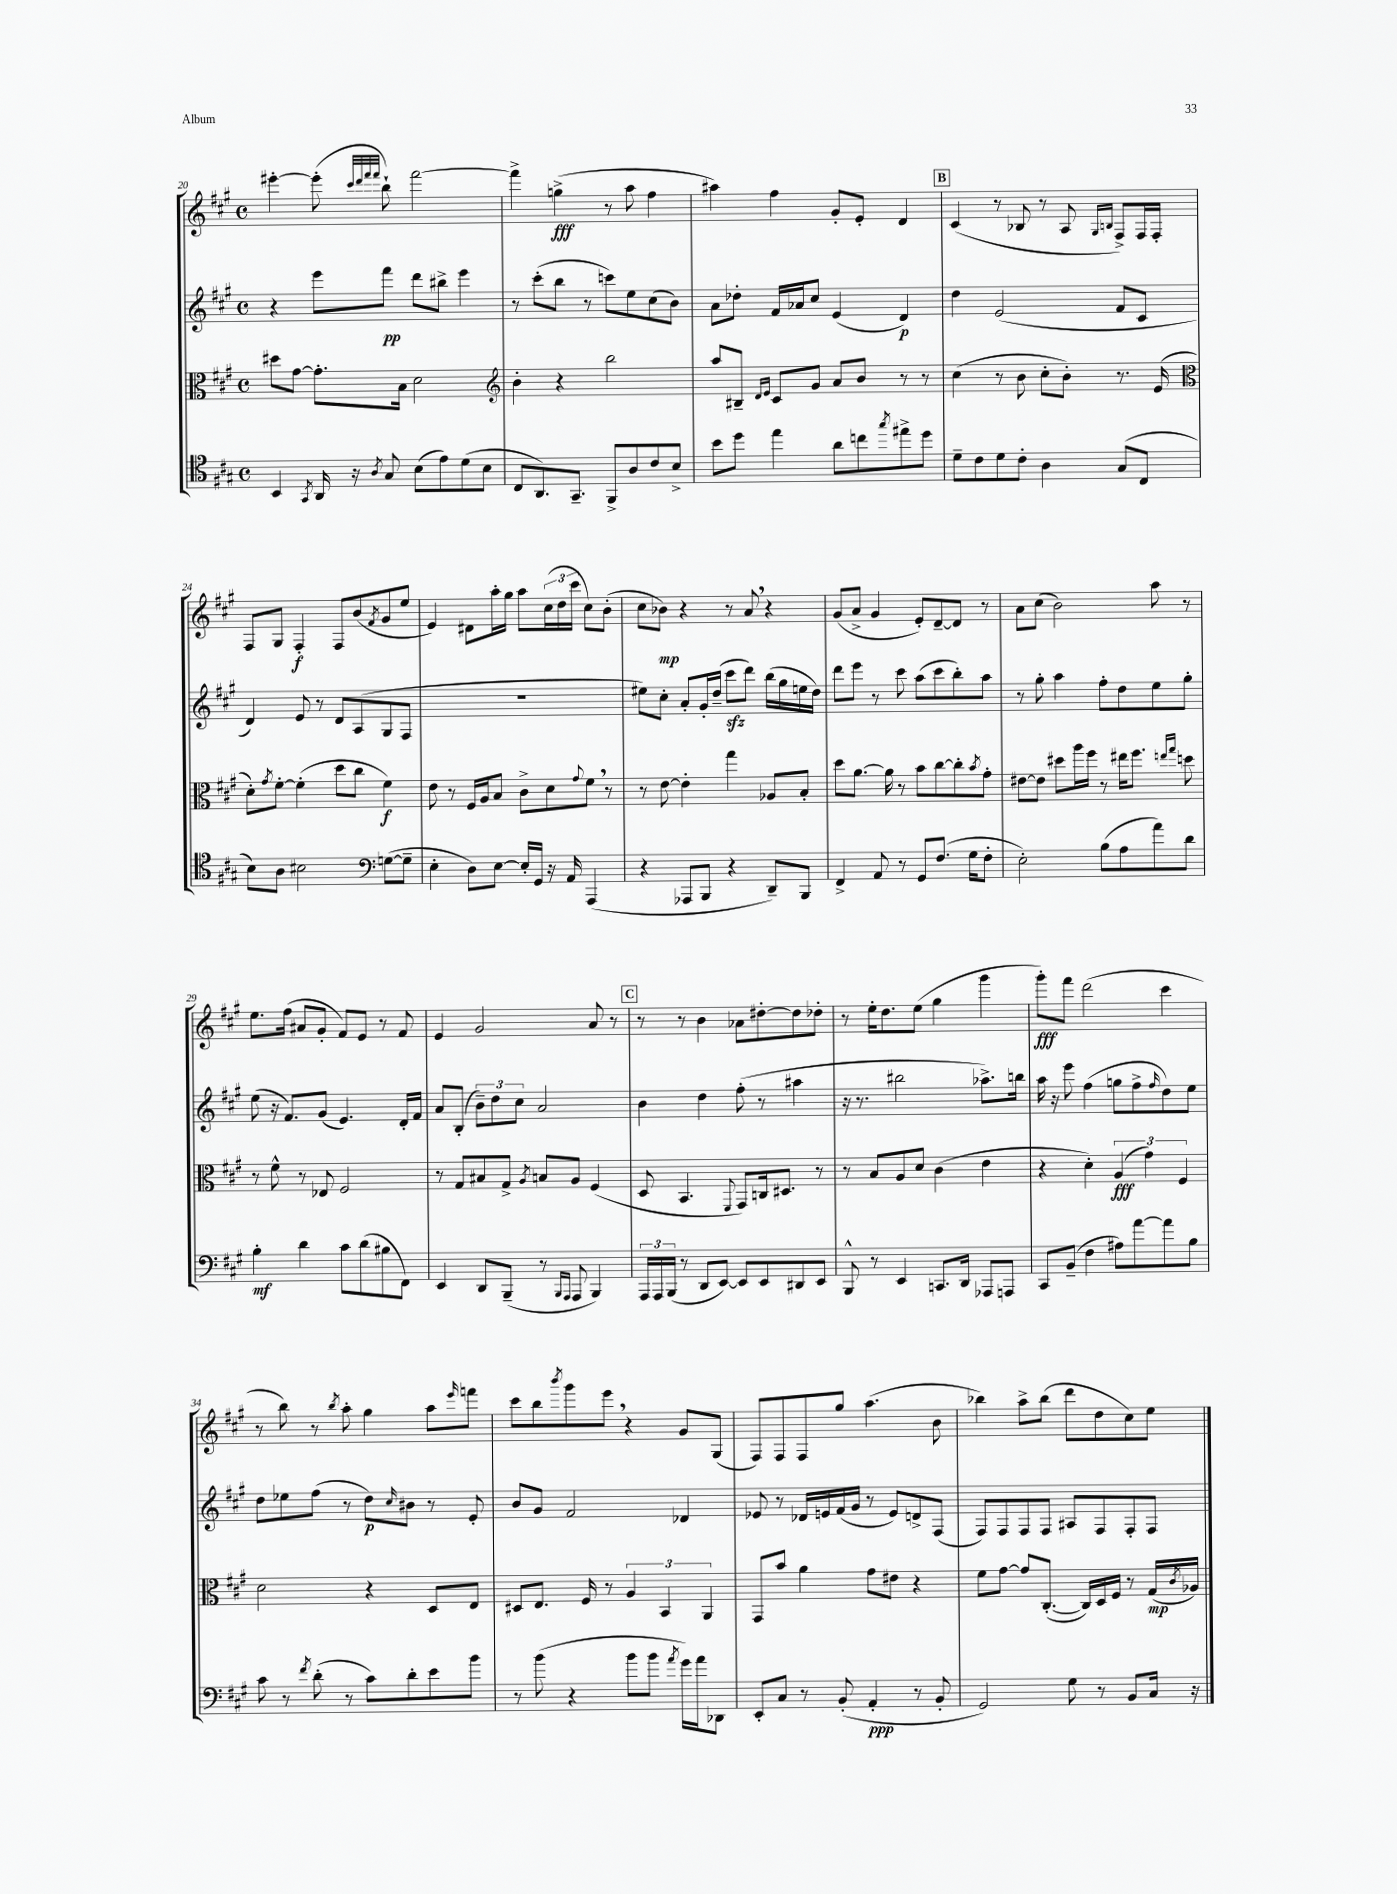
<<
\new StaffGroup <<
\new Staff = "s0" {
    \clef treble \key a \major \defaultTimeSignature \time 4/4
    eis'''4~-. eis'''8-.( \grace { cis'''32 d'''32 fis'''32 fis'''32 } b''8-!) fis'''2~ |
    fis'''4-> g''4->\fff( r8 a''8 fis''4 |
    ais''4) fis''4 gis'8-. e'8-. d'4 |
    \mark \markup { \box "B" } cis'4( r8 bes8 r8 a8 \grace { gis16 b16 } fis8->) fis16 fis16-. |
    fis8 gis8 fis4-.\f fis8 b'8( \acciaccatura { fis'8 } gis'8 e''8 |
    e'4) dis'8 a''16-. gis''16 a''8 \tuplet 3/2 { cis''16( d''16 cis'''16 } cis''8) b'8-.( |
    cis''8 bes'8\mp) r4 r8 a'8 \breathe r4 |
    gis'8( a'8-> gis'4 e'8-.) d'8~-- d'8 r8 |
    a'8 cis''8( b'2) a''8 r8 |
    e''8. fis''16( ais'8 gis'8-. fis'8) e'8 r8 fis'8 |
    e'4 gis'2 a'8 r8 |
    \mark \markup { \box "C" } r8 r8 b'4 aes'8 dis''8~-. dis''8 des''8-. |
    r8 e''16-. d''8. e''8( gis''4 gis'''4 |
    gis'''8-.\fff) fis'''8 d'''2( cis'''4 |
    r8 b''8) r8 \acciaccatura { b''8 } a''8-. gis''4 a''8 \grace { e'''16 } f'''8 |
    cis'''8 b''8 \acciaccatura { b'''8 } gis'''8 e'''8 \breathe r4 gis'8 gis8( |
    fis8) fis8 fis8 gis''8 a''4.( b'8 |
    bes''4) a''8-> bes''8( d'''8 d''8 cis''8) e''8 \bar "|." |
}
\new Staff = "s1" {
    \clef treble \key a \major \defaultTimeSignature \time 4/4
    r4 e'''8 fis'''8\pp d'''8 bis''8-> e'''4 |
    r8 cis'''8-.( b''8 r8 c'''8) e''8 cis''8( b'8) |
    a'8 des''8-. fis'16 aes'16 cis''8 e'4( d'4\p) |
    \mark \markup { \box "B" } d''4 e'2( fis'8 cis'8 |
    d'4) e'8 r8 d'8 a8( gis8 fis8 |
    R1 |
    eis''8) cis''8-. a'8-. gis'16-. d''16--( cis'''8\sfz d'''8) b''16( gis''16 e''16 d''16) |
    d'''8 e'''8 r8 cis'''8 a''8( cis'''8 b''8-.) a''8 |
    r8 gis''8-. a''4 fis''8-. d''8 e''8 gis''8-. |
    e''8( r16 fis'8.) gis'8( e'4.) d'16-. fis'16 |
    a'8 b8-.( \tuplet 3/2 { b'8--) d''8 cis''8 } a'2 |
    \mark \markup { \box "C" } b'4 d''4 fis''8-.( r8 ais''4 |
    r16 r8. bis''2 aes''8.->) b''16 |
    a''16 r16 e'''8 fis''4( g''8 fis''8-> \grace { fis''16 } d''8) e''8 |
    d''8 ees''8 fis''8( r8 d''8\p) \grace { cis''16 } bis'8 r8 e'8-. |
    b'8 gis'8 fis'2 des'4 |
    ees'8 r8 des'16 e'16 fis'16( gis'16 r8 e'8) d'8-> fis8( |
    fis8) fis8 fis8 fis8 ais8 fis8 fis8-. fis8 \bar "|." |
}
\new Staff = "s2" {
    \clef alto \key a \major \defaultTimeSignature \time 4/4
    dis''8 gis'8~ gis'8.-. b16 d'2 |
    \clef treble b'4-. r4 b''2 |
    a''8 bis8-- \grace { d'16 e'16 } cis'8 gis'8 a'8 b'8 r8 r8 |
    \mark \markup { \box "B" } cis''4( r8 b'8 cis''8-. b'8-.) r8. e'16( |
    \clef alto d'8-.) \acciaccatura { gis'8 } fis'8~-. fis'4-.( d''8 cis''8 fis'4\f) |
    e'8 r8 fis16 a16 b8 cis'8-> d'8 \appoggiatura { gis'8 } fis'8 \breathe r8 |
    r8 e'8~ e'4-. gis''4 aes8 b8-. |
    d''8 a'8.~ a'16 r8 b'8 cis''8~ cis''8-. \acciaccatura { b'8 } gis'8-. |
    eis'8~ eis'8 dis''8 a''16 fis''16 r8 eis''16 fis''8. \grace { e''16 gis''16 } d''8 |
    r8 fis'8-^ r8 ees8 fis2 |
    r8 gis8 bis8 gis8-> \acciaccatura { a8 } b8 a8 fis4( |
    \mark \markup { \box "C" } d8 b,4. \appoggiatura { fis,8 } gis,8) c16 dis8. r8 |
    r8 b8 a8 d'8 cis'4( e'4 |
    r4 d'4-.) \tuplet 3/2 { a4\fff( gis'4) fis4 } |
    d'2 r4 d8 e8 |
    dis8 e8. fis16 r8 \tuplet 3/2 { a4 b,4 a,4 } |
    gis,8 b'8 a'4 gis'8 eis'8 r4 |
    fis'8 gis'8~ gis'8 cis8.~-.( cis16) d16 fis16 r8 gis16\mp( \acciaccatura { cis'8 } aes16) \bar "|." |
}
\new Staff = "s3" {
    \clef tenor \key a \major \defaultTimeSignature \time 4/4
    b,4 \acciaccatura { gis,8 } a,16 r16 \acciaccatura { a8 } gis8 b8( e'8) d'8( b8 |
    cis8 a,8.) gis,8.-- fis,8-> a8 cis'8 b8-> |
    b'8 d''8 e''4 a'8 c''8 \acciaccatura { gis''8 } eis''8-> d''8 |
    \mark \markup { \box "B" } d'8-- cis'8 d'8 cis'8-. a4 gis8( cis8 |
    b8) a8 bis2 \clef bass g8~( g8-- |
    e4-. d8) e8~ e16-. gis,16 r16 a,16 a,,4( |
    r4 aes,,8 b,,8 r4 d,8--) b,,8 |
    fis,4-> a,8 r8 gis,8 fis8.( gis16 fis8-. |
    e2-.) b8( a8 a'8) d'8 |
    b4-.\mf d'4 cis'8 d'8( bis8 fis,8) |
    e,4 d,8 b,,8--( r8 \grace { b,,16 a,,16 } a,,8 b,,4) |
    \mark \markup { \box "C" } \tuplet 3/2 { a,,16 a,,16 b,,16( } r8 d,8 e,8~) e,8 e,8 dis,8 e,8 |
    b,,8-^ r8 e,4 c,8. d,16 aes,,8 a,,8 |
    cis,8 b,8--( fis4 ais8) a'8~ a'8 b8 |
    cis'8 r8 \acciaccatura { fis'8 } d'8-.( r8 cis'8) d'8-. e'8 b'8 |
    r8 b'8( r4 b'8 b'8 \acciaccatura { a'8 } gis'16) a'16 des,8 |
    e,8-. cis8 r8 b,8-.( a,4-.\ppp r8 b,8-. |
    gis,2) gis8 r8 b,8 cis16 r16 \bar "|." |
}
>>
>>
\layout { \context { \Score currentBarNumber = #20 } }
